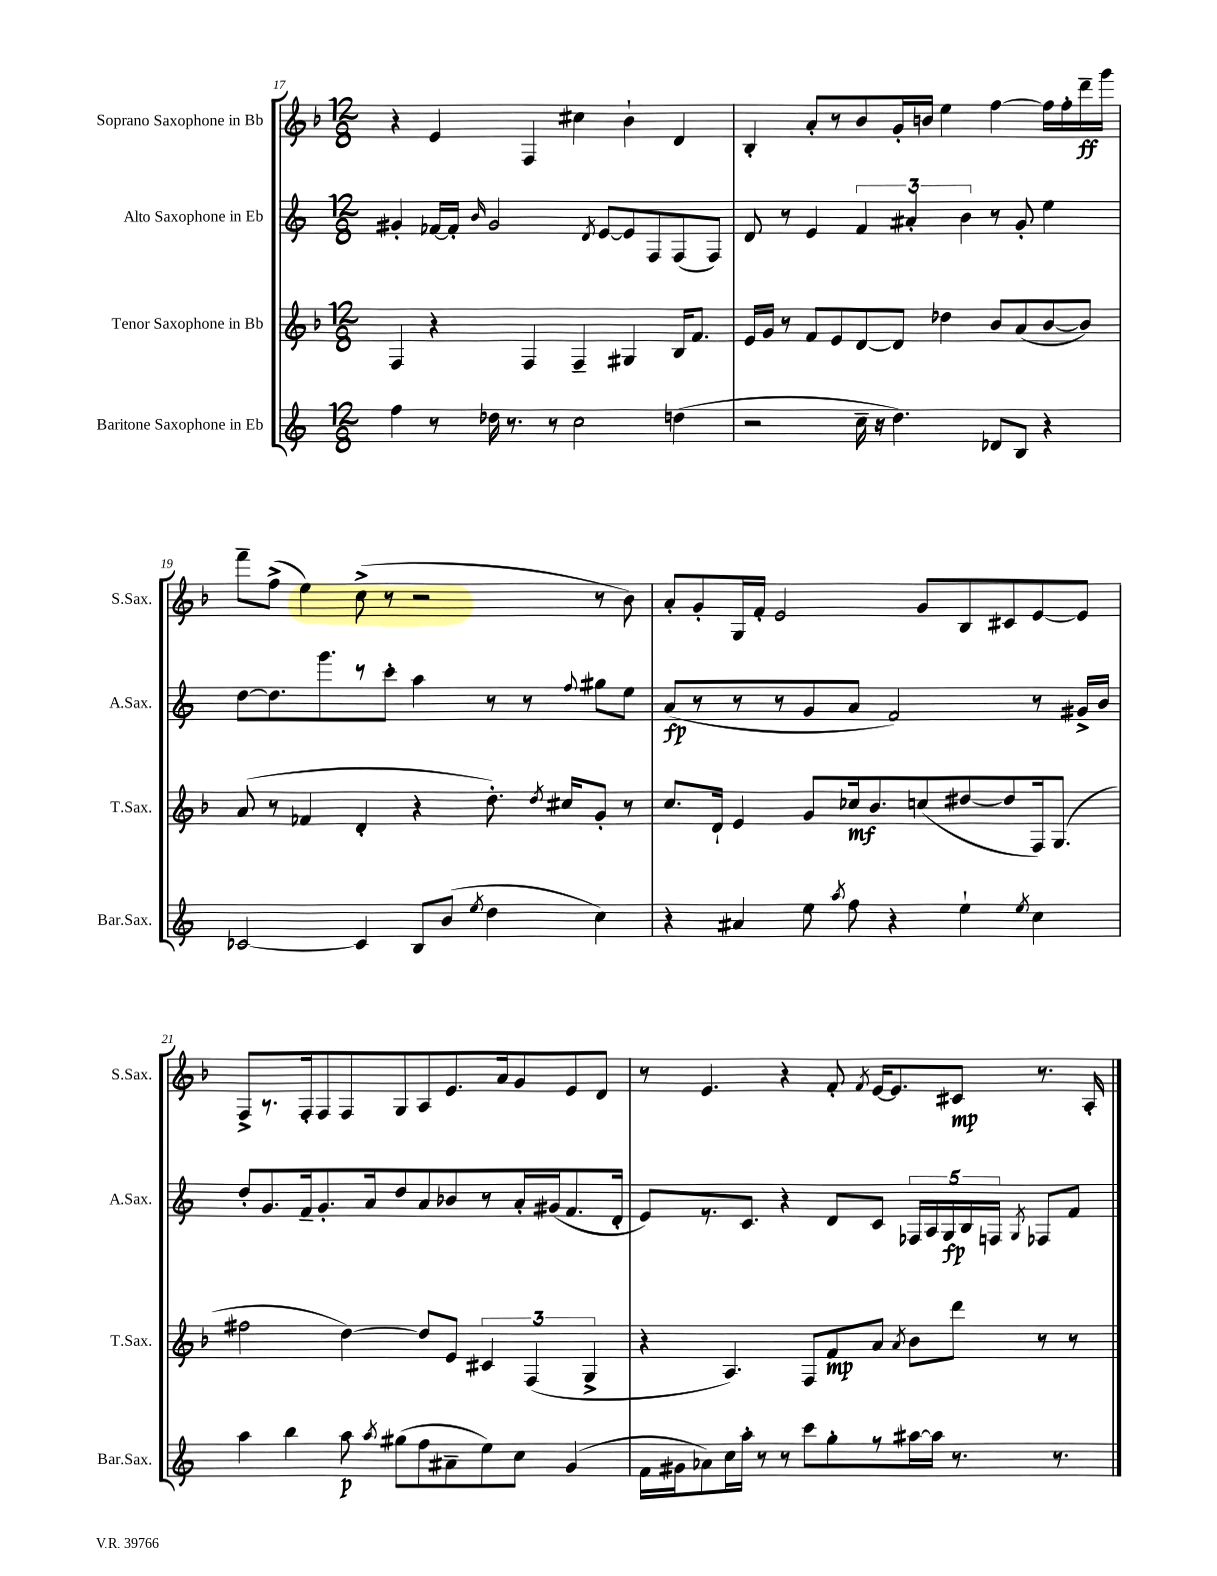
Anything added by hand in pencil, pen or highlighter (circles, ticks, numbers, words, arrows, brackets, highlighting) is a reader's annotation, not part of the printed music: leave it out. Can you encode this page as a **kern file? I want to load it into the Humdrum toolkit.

**kern	**dynam	**kern	**dynam	**kern	**dynam	**kern	**dynam
*part4	*part4	*part3	*part3	*part2	*part2	*part1	*part1
*staff4	*staff4	*staff3	*staff3	*staff2	*staff2	*staff1	*staff1
*I"Baritone Saxophone in Eb	*	*I"Tenor Saxophone in Bb	*	*I"Alto Saxophone in Eb	*	*I"Soprano Saxophone in Bb	*
*I'Bar.Sax.	*	*I'T.Sax.	*	*I'A.Sax.	*	*I'S.Sax.	*
*clefG2	*	*clefG2	*	*clefG2	*	*clefG2	*
*k[]	*	*k[b-]	*	*k[]	*	*k[b-]	*
*M12/8	*	*M12/8	*	*M12/8	*	*M12/8	*
=17	=17	=17	=17	=17	=17	=17	=17
4ff\	.	4F/	.	4g#X'/	.	4r	.
8r	.	4r	.	[16f-X/LL	.	4e/	.
.	.	.	.	16f-'/JJ]	.	.	.
.	.	.	.	16qqb/	.	.	.
16dd-X\	.	.	.	2g#/	.	.	.
8.r	.	.	.	.	.	.	.
.	.	4F/	.	.	.	4F/	.
8r	.	.	.	.	.	.	.
2cc\	.	4F~/	.	.	.	4cc#X\	.
.	.	.	.	8qd/	.	.	.
.	.	.	.	[8e/L	.	.	.
.	.	4G#X/	.	8e/]	.	4b-`\	.
.	.	.	.	8F/	.	.	.
(4ddn\	.	16B-/KL	.	(8F/	.	4d/	.
.	.	8.f/J	.	.	.	.	.
.	.	.	.	8F/J)	.	.	.
=18	=18	=18	=18	=18	=18	=18	=18
2r	.	16e/LL	.	8d/	.	4B-'/	.
.	.	16g/JJ	.	.	.	.	.
.	.	8r	.	8r	.	.	.
.	.	8f/L	.	4e/	.	8a'/L	.
.	.	8e/	.	.	.	8r	.
16cc~\	.	[8d/	.	6f/	.	8b-/	.
16r	.	.	.	.	.	.	.
4.dd\)	.	8d/J]	.	.	.	16g'/L	.
.	.	.	.	6a#X'/	.	.	.
.	.	.	.	.	.	16bn/JJ	.
.	.	4dd-X\	.	.	.	4ee\	.
.	.	.	.	6b\	.	.	.
8d-X/L	.	8b-/L	.	8r	.	[4ff\	.
8B/J	.	(8a/	.	8g'/	.	.	.
4r	.	[8b-/	.	4ee\	.	16ff\LL]	.
.	.	.	.	.	.	16ff'\	.
.	.	8b-/J])	.	.	.	16ddd~\	ff
.	.	.	.	.	.	16ggg\JJ	.
!!LO:LB:g=z
=19	=19	=19	=19	=19	=19	=19	=19
[2c-X/	.	(8a/	.	[8dd\L	.	8fff~\L	.
.	.	8r	.	8.dd\]	.	(8ff^\J	.
.	.	4f-X/	.	.	.	4ee\)	.
.	.	.	.	8.ggg\	.	.	.
4c-/]	.	4d'/	.	8r	.	(8cc^\	.
.	.	.	.	8ccc'\J	.	8r	.
8B/L	.	4r	.	4aa\	.	2r	.
(8b/J	.	.	.	.	.	.	.
8qee/	.	.	.	.	.	.	.
4dd\	.	8.dd'\)	.	8r	.	.	.
.	.	.	.	8r	.	.	.
.	.	8qdd/	.	.	.	.	.
.	.	16cc#X/KL	.	.	.	.	.
.	.	.	.	8qqff/	.	.	.
4cc\)	.	8g'/J	.	8gg#X\L	.	8r	.
.	.	8r	.	8ee\J	.	8b-\)	.
=20	=20	=20	=20	=20	=20	=20	=20
4r	.	8.cc/L	.	(8a/L	fp	8a'/L	.
.	.	.	.	8r	.	8g'/	.
.	.	16d`/Jk	.	.	.	.	.
4a#X/	.	4e/	.	8r	.	16G/L	.
.	.	.	.	.	.	16f'/JJ	.
.	.	.	.	8r	.	2e/	.
8ee\	.	8g/L	.	8g/	.	.	.
8qaa/	.	.	.	.	.	.	.
8ff\	.	16cc-X/k	mf	8a/J	.	.	.
.	.	8.b-/	.	.	.	.	.
4r	.	.	.	2f/)	.	.	.
.	.	(8ccn/	.	.	.	8g/L	.
4ee`\	.	[8dd#X/	.	.	.	8B-/	.
.	.	8dd#/]	.	.	.	8c#X/	.
8qee/	.	.	.	.	.	.	.
4cc\	.	16F/k)	.	8r	.	[8e/	.
.	.	(8.G/J	.	.	.	.	.
.	.	.	.	16g#X^/LL	.	8e/J]	.
.	.	.	.	16b/JJ	.	.	.
!!LO:LB:g=z
=21	=21	=21	=21	=21	=21	=21	=21
4aa\	.	2ff#X\	.	8dd'/L	.	8F^/L	.
.	.	.	.	8.g/	.	8.r	.
4bb\	.	.	.	.	.	.	.
.	.	.	.	16f~/k	.	16F'/k	.
.	.	.	.	8.g'/	.	8F/	.
8aa\	p	[4dd\)	.	.	.	8F/	.
.	.	.	.	16a/k	.	.	.
8qaa/	.	.	.	.	.	.	.
(8gg#X\L	.	.	.	8dd/	.	8G/	.
8ff\	.	8dd/L]	.	8a/	.	8A/	.
8a#X~\	.	8e/J	.	8b-X/	.	8.e/	.
8ee\)	.	6c#X/	.	8r	.	.	.
.	.	.	.	.	.	16a/k	.
8cc\J	.	.	.	16a'/L	.	8g/	.
.	.	(6F/	.	.	.	.	.
.	.	.	.	(16g#X/J	.	.	.
(4g/	.	.	.	8.f/	.	8e/	.
.	.	6G^/	.	.	.	.	.
.	.	.	.	.	.	8d/J	.
.	.	.	.	16d'/Jk	.	.	.
=22	=22	=22	=22	=22	=22	=22	=22
16f\LL	.	4r	.	8e/L)	.	8r	.
16g#X\J	.	.	.	.	.	.	.
8a-X\)	.	.	.	8.r	.	4.e/	.
16cc\L	.	4.A/)	.	.	.	.	.
16aa'\JJ	.	.	.	8.c/J	.	.	.
8r	.	.	.	.	.	.	.
8r	.	.	.	4r	.	4r	.
8ccc\L	.	8F/L	.	.	.	.	.
8gg'\	.	8f/	mp	8d/L	.	8f'/	.
.	.	.	.	.	.	8qf/	.
8r	.	8a/J	.	8c/J	.	[16e/KL	.
.	.	.	.	.	.	8.e/]	.
.	.	8qa/	.	.	.	.	.
[16aa#X\L	.	8b-\L	.	20F-X/LL	.	.	.
.	.	.	.	20A/	.	.	.
16aa#\JJ]	.	.	.	.	.	.	.
.	.	.	.	20G/	fp	.	.
8.r	.	8ddd\J	.	.	.	8c#X/J	mp
.	.	.	.	20B/	.	.	.
.	.	.	.	20Fn/JJ	.	.	.
.	.	.	.	8qG/	.	.	.
.	.	8r	.	8F-X/L	.	8.r	.
8.r	.	.	.	.	.	.	.
.	.	8r	.	8f/J	.	.	.
.	.	.	.	.	.	16A'/	.
==	==	==	==	==	==	==	==
*-	*-	*-	*-	*-	*-	*-	*-
